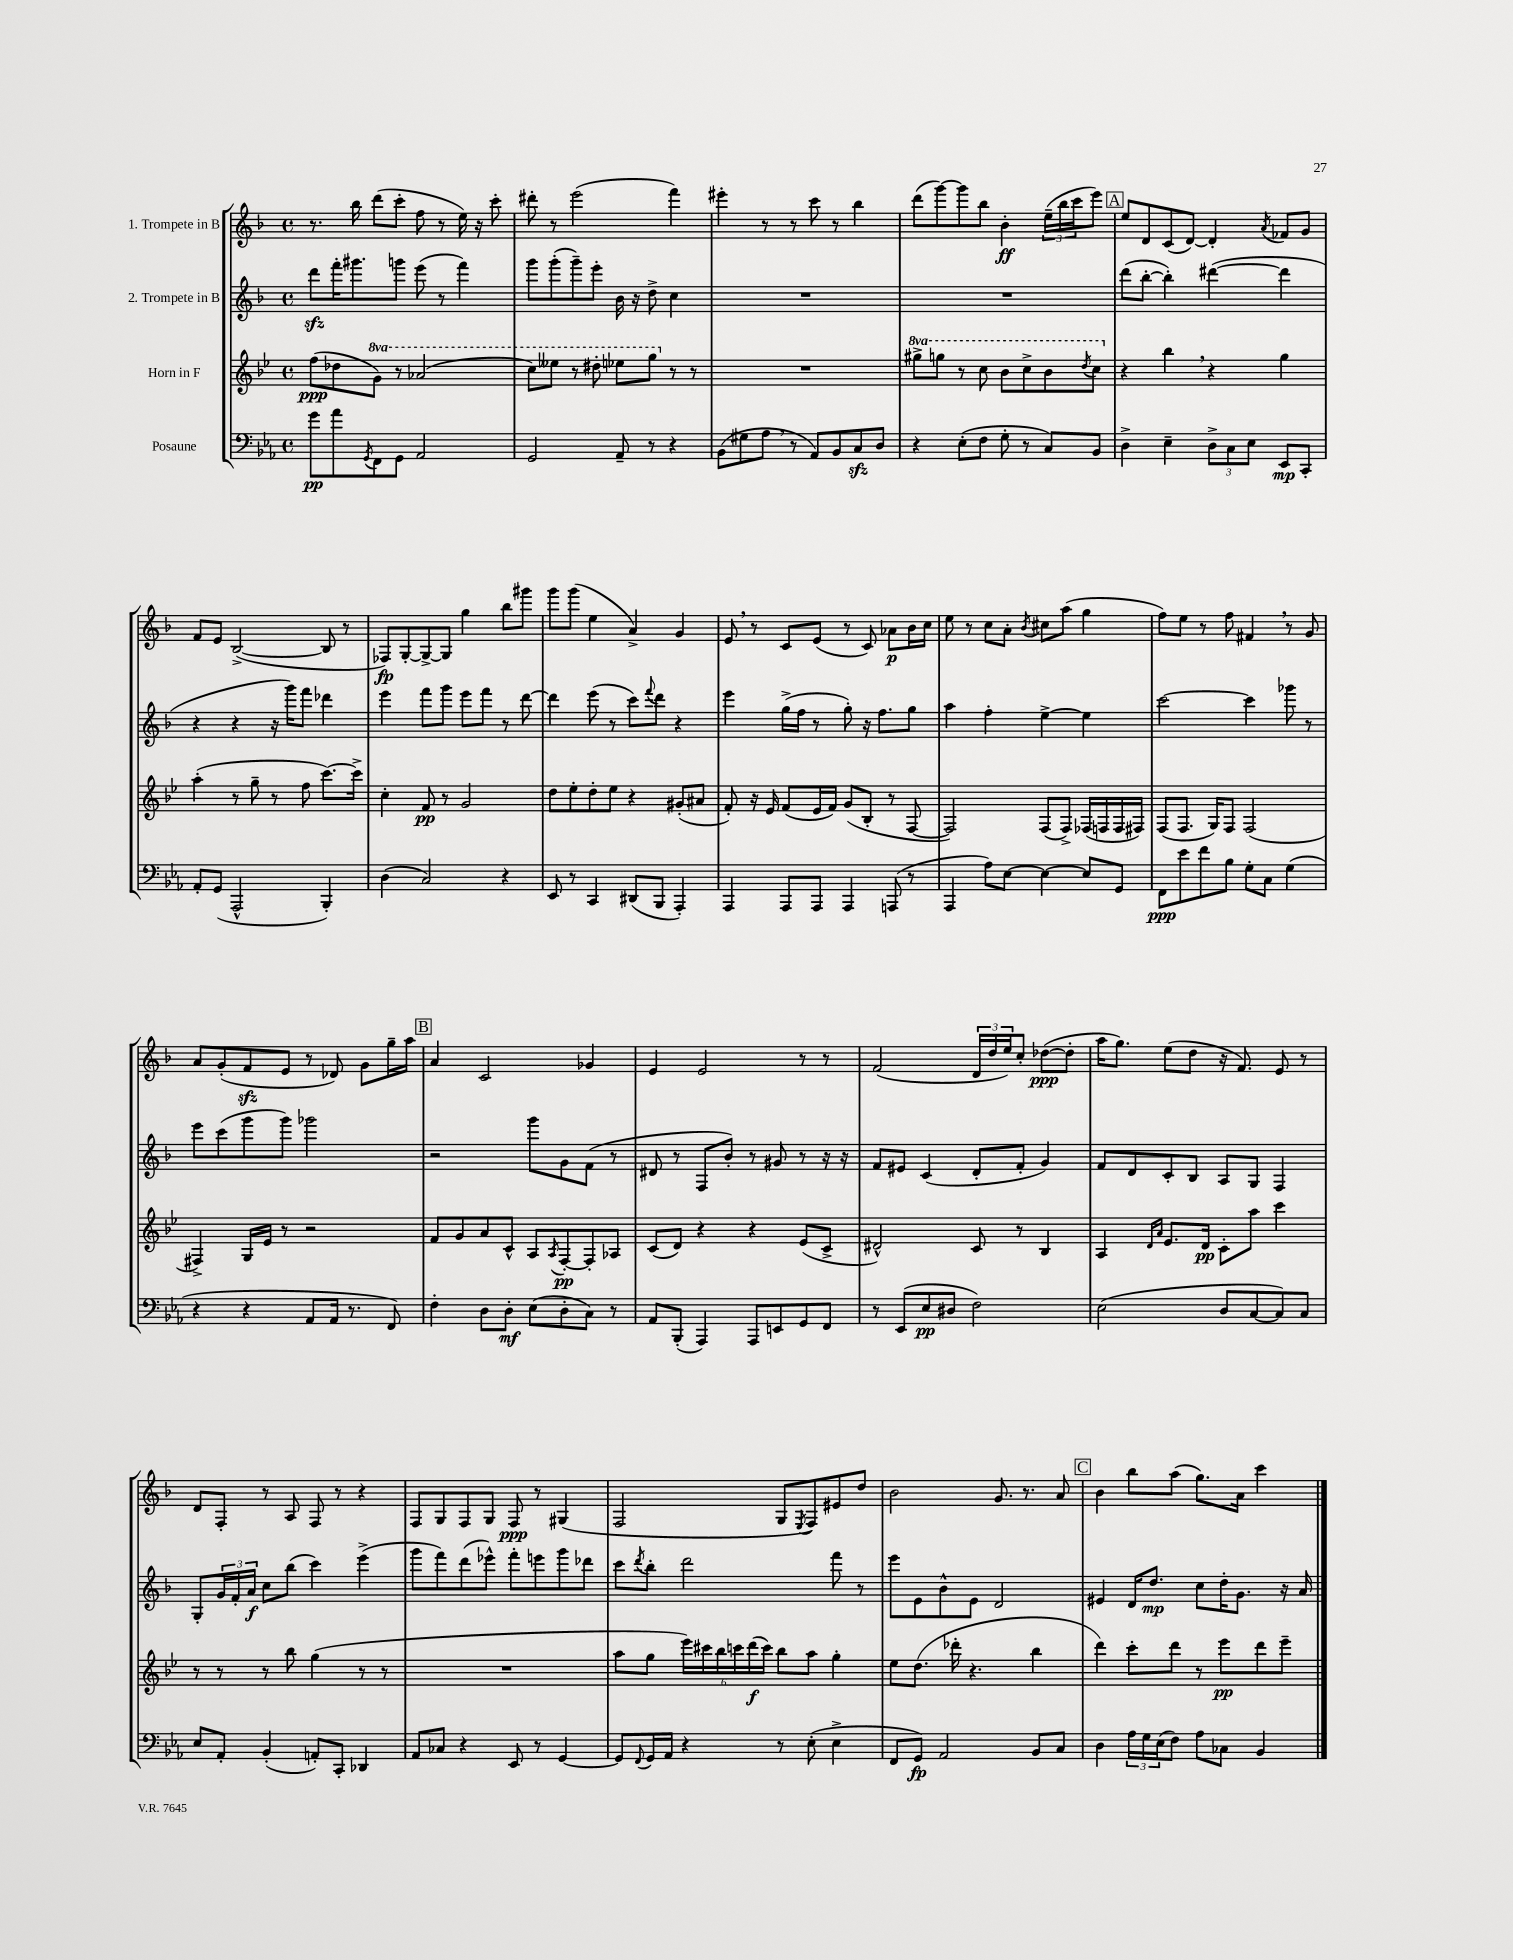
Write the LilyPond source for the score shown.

<<
\new StaffGroup <<
\new Staff = "s0" \with { instrumentName = "1. Trompete in B" } {
    \clef treble \key f \major \defaultTimeSignature \time 4/4
    r8. bes''16 d'''8( c'''8-. f''8 r8 e''16) r16 c'''8-. |
    dis'''8-. r8 e'''2( f'''4) |
    eis'''4-. r8 r8 c'''8 r8 bes''4 |
    d'''8( g'''8~) g'''8 bes''8 bes'4-.\ff \tuplet 3/2 { e''16--( bes''16 c'''16 } e'''8) |
    \mark \markup { \box "A" } e''8 d'8 c'8( d'8~) d'4-. \acciaccatura { a'8 } fes'8 g'8 |
    f'8 e'8 bes2~->( bes8 r8 |
    fes8\fp) g8~-. g8~-> g8 g''4 bes''8 gis'''8 |
    g'''8 g'''8( e''4 a'4->) g'4 |
    e'8 \breathe r8 c'8 e'8( r8 c'8) aes'8\p bes'16 c''16 |
    e''8 r8 c''8 a'8-. \acciaccatura { bes'8 } cis''8 a''8( g''4 |
    f''8) e''8 r8 f''8 fis'4 \breathe r8 g'8 |
    a'8 g'8-.( f'8\sfz e'8 r8 des'8) g'8 g''16-- a''16 |
    \mark \markup { \box "B" } a'4 c'2 ges'4 |
    e'4 e'2 r8 r8 |
    f'2( \tuplet 3/2 { d'16 d''16 e''16) } c''8-. des''8~\ppp( des''8-. |
    a''16 g''8.) e''8( d''8 r16 f'8.) e'8 r8 |
    d'8 f8-. r8 a8 f8 r8 r4 |
    f8 g8 f8 g8 f8\ppp r8 gis4( |
    f2 g8 \acciaccatura { e8 } f8) eis'8 d''8 |
    bes'2 g'8. r8. a'8 |
    \mark \markup { \box "C" } bes'4 bes''8 a''8( g''8.) a'16 c'''4 \bar "|." |
}
\new Staff = "s1" \with { instrumentName = "2. Trompete in B" } {
    \clef treble \key f \major \defaultTimeSignature \time 4/4
    d'''8\sfz f'''16-. gis'''8. g'''8 e'''8( r8 f'''4) |
    g'''8 g'''8-.( g'''8--) e'''8-. bes'16 r16 d''8-> c''4 |
    R1 |
    R1 |
    \mark \markup { \box "A" } d'''8( bes''8~-. bes''4-.) dis'''4~( dis'''4 |
    r4 r4 r16 g'''16) f'''8 des'''4 |
    e'''4 f'''8 g'''8 e'''8 f'''8 r8 d'''8~ |
    d'''4 e'''8( r8 c'''8) \appoggiatura { f'''8 } d'''8 r4 |
    e'''4 g''16->( f''16 r8 g''8-.) r16 f''8. g''8 |
    a''4 f''4-. e''4~-> e''4 |
    c'''2~ c'''4 ges'''8 r8 |
    e'''8 c'''8( g'''8 g'''8) ges'''2 |
    \mark \markup { \box "B" } r2 g'''8 g'8 f'8( r8 |
    dis'8 r8 f8 bes'8-.) r8 gis'8 r8 r16 r16 |
    f'8 eis'8 c'4( d'8-. f'8-. g'4) |
    f'8 d'8 c'8-. bes8 a8 g8 f4 |
    g8-. \tuplet 3/2 { g'16 f'16-. a'16\f } c''8 bes''8( c'''4) e'''4->( |
    g'''8 f'''8) d'''8( ees'''8-^) f'''8-. e'''8 g'''8 des'''8 |
    c'''8 \acciaccatura { d'''8 } bes''8-. d'''2 f'''8 r8 |
    e'''8 e'8 bes'8-^ e'8 d'2 |
    \mark \markup { \box "C" } eis'4 d'16 d''8.\mp c''8 d''16-. g'8. r16 a'16 \bar "|." |
}
\new Staff = "s2" \with { instrumentName = "Horn in F" } {
    \clef treble \key bes \major \defaultTimeSignature \time 4/4 \set Staff.ottavationMarkups = #ottavation-simple-ordinals
    f''8\ppp( des''8 \ottava #1 g''8) r8 aes''2( |
    c'''8) eeses'''8 r8 dis'''8-. ees'''8 g'''8 \ottava #0 r8 r8 |
    R1 |
    \ottava #1 gis'''8-> g'''8 r8 c'''8 bes''8 c'''8-> bes''8 \acciaccatura { d'''8 } c'''8 \ottava #0 |
    \mark \markup { \box "A" } r4 bes''4 \breathe r4 g''4 |
    a''4-.( r8 g''8-- r8 f''8 c'''8.~) c'''16-> |
    c''4-. f'8\pp r8 g'2 |
    d''8 ees''8-. d''8-. ees''8 r4 gis'8-.( ais'8 |
    f'8-.) r16 ees'16 f'8( ees'16 f'16) g'8( bes8-. r8 f8~ |
    f2) f8( f8->) fes16( f16 f16 fis16) |
    f8( f8. g16) f8 f2( |
    fis4->) g16 ees'16 r8 r2 |
    \mark \markup { \box "B" } f'8 g'8 a'8 c'8-^ a8 \acciaccatura { a8 } f8~-.\pp f8-. aes8 |
    c'8( d'8) r4 r4 ees'8( c'8-> |
    dis'2-^) c'8 r8 bes4 |
    a4 \grace { d'16 a'16 } ees'8. d'16\pp c'8-. a''8 c'''4 |
    r8 r8 r8 bes''8 g''4( r8 r8 |
    R1 |
    a''8 g''8 \tuplet 6/4 { ees'''16) cis'''16 bes''16 c'''16 d'''16\f( c'''16) } bes''8 a''8 g''4-. |
    ees''8 d''8.( des'''16-. r4. bes''4 |
    \mark \markup { \box "C" } d'''4) c'''8-. d'''8 r8 ees'''8\pp d'''8 ees'''8-- \bar "|." |
}
\new Staff = "s3" \with { instrumentName = "Posaune" } {
    \clef bass \key ees \major \defaultTimeSignature \time 4/4
    g'8\pp aes'8 \acciaccatura { g,8 } f,8 g,8 aes,2 |
    g,2 aes,8-- r8 r4 |
    bes,8( gis8 aes8 \breathe r8 aes,8) bes,8 c8\sfz d8 |
    r4 ees8-.( f8 g8-. r8 c8) bes,8 |
    \mark \markup { \box "A" } d4-> ees4-- \tuplet 3/2 { d8-> c8 ees8 } ees,8\mp c,8-. |
    aes,8-. g,8( aes,,2-^ bes,,4-.) |
    d4( c2) r4 |
    ees,8 r8 c,4 dis,8( bes,,8 aes,,4-.) |
    aes,,4 aes,,8 aes,,8 aes,,4 a,,8( r8 |
    aes,,4 aes8) ees8~ ees4~ ees8 g,8 |
    f,8\ppp ees'8 f'8 bes8 g8-. c8 g4( |
    r4 r4 aes,8 aes,16 r8. f,8) |
    \mark \markup { \box "B" } f4-. d8 d8-.\mf ees8( d8-. c8) r8 |
    aes,8 bes,,8-.( aes,,4) aes,,8 e,8 g,8 f,8 |
    r8 ees,8( ees8\pp dis8 f2) |
    ees2( d8 c8~ c8) c8 |
    ees8 aes,8-. bes,4-.( a,8-.) c,8-. des,4 |
    aes,8 ces8 r4 ees,8 r8 g,4~ |
    g,8 \appoggiatura { f,8 } g,16 aes,16 r4 r8 ees8-.( ees4-> |
    f,8 g,8\fp) aes,2 bes,8 c8 |
    \mark \markup { \box "C" } d4 \tuplet 3/2 { aes16 g16 ees16( } f8) aes8 ces8 bes,4 \bar "|." |
}
>>
>>
\layout { \context { \Score \remove "Bar_number_engraver" } }
